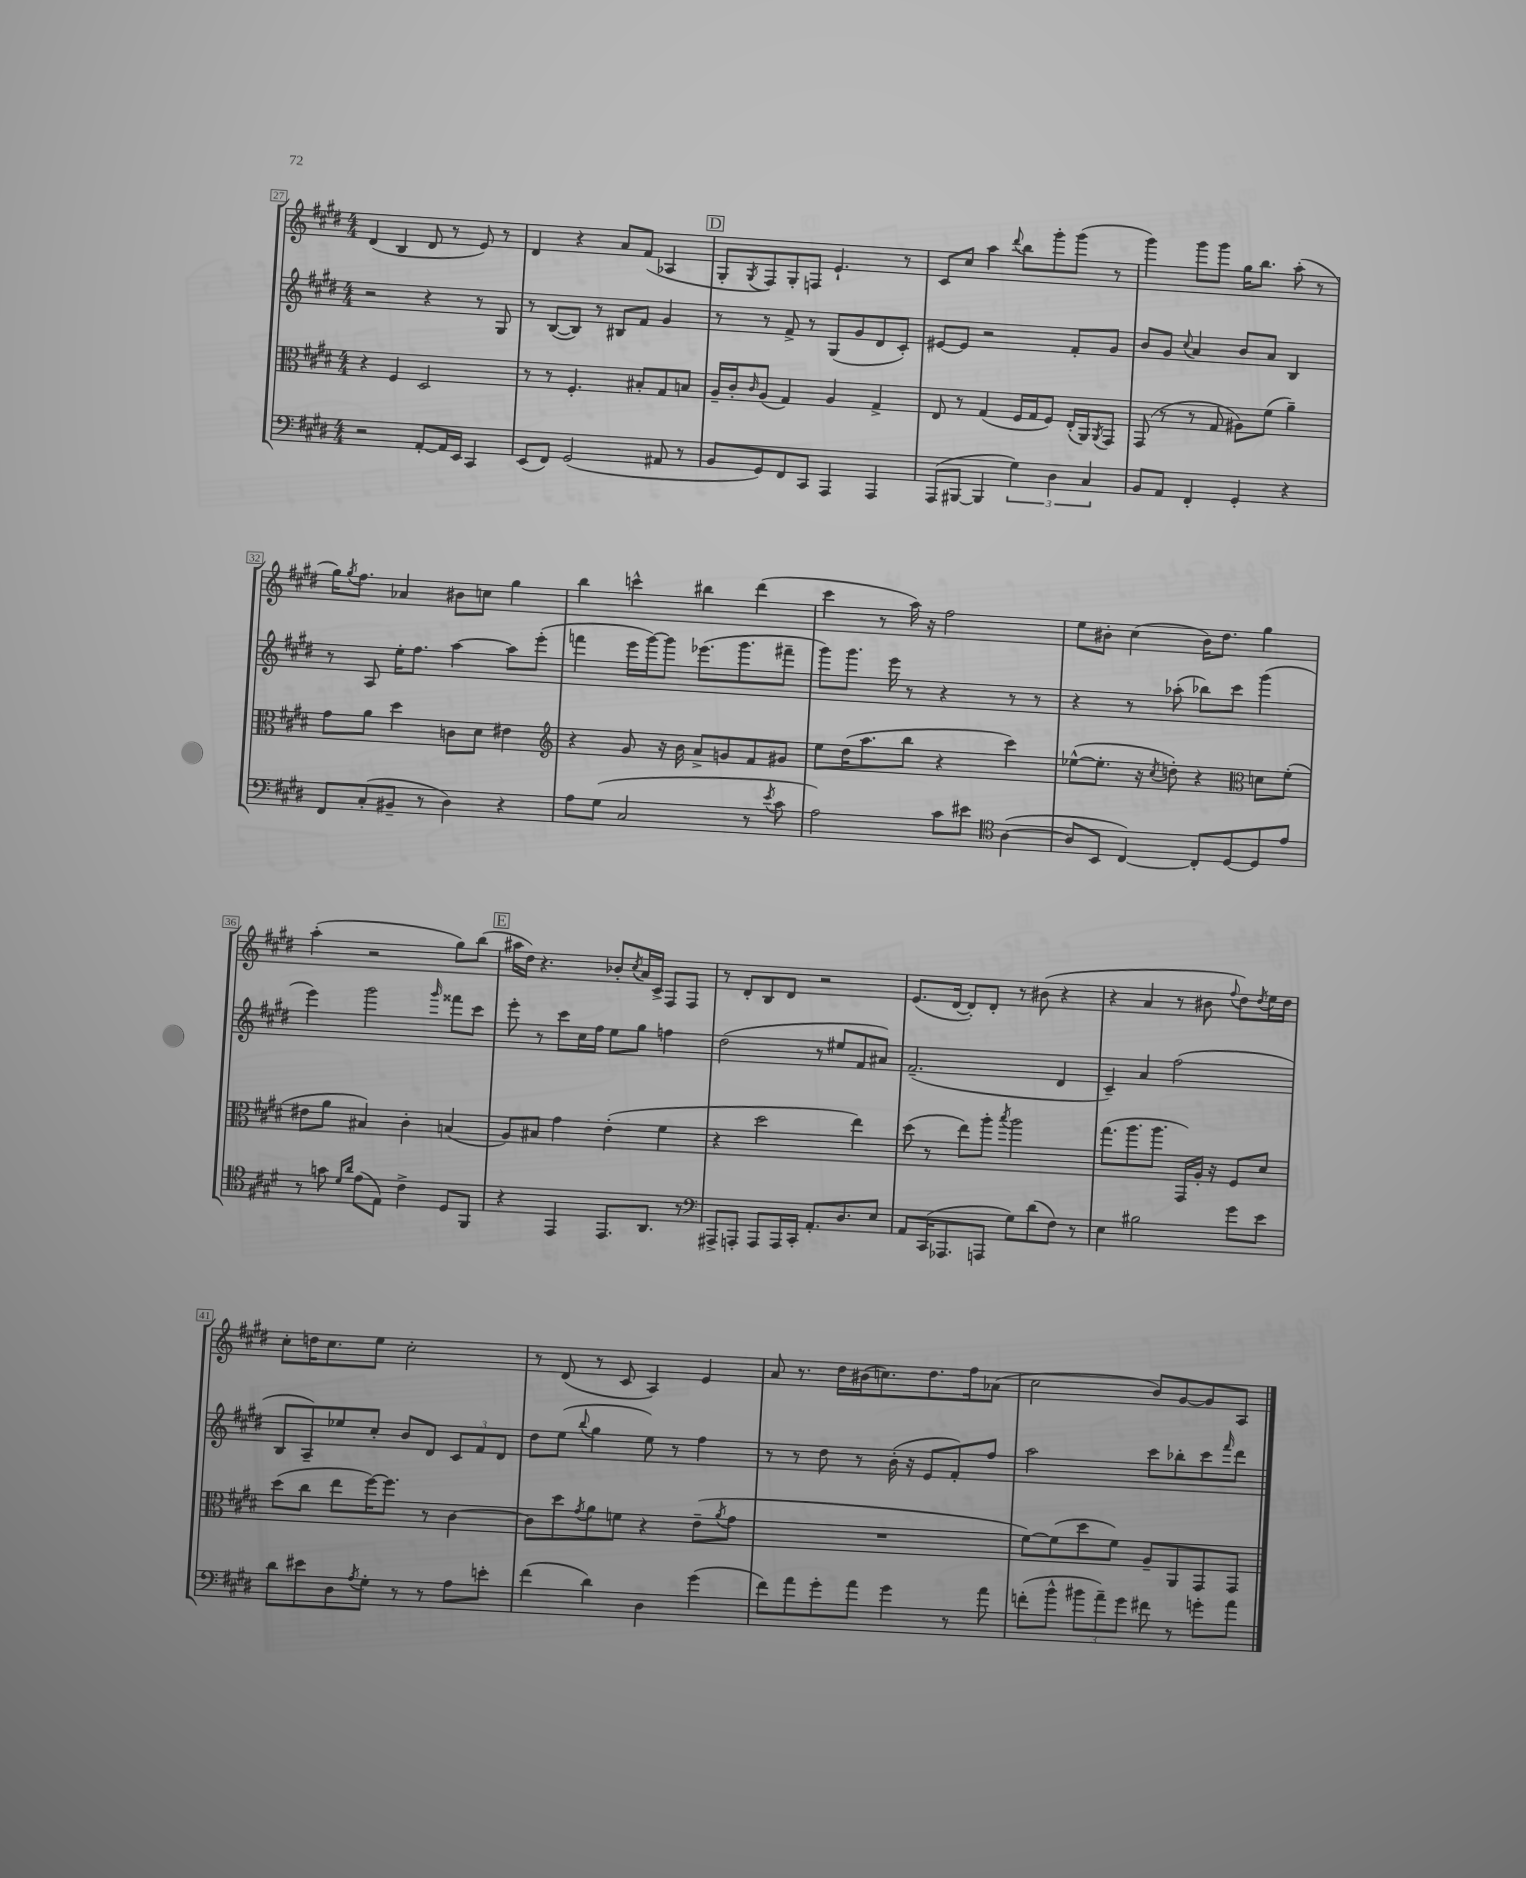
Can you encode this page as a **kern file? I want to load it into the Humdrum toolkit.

**kern	**kern	**kern	**kern
*staff4	*staff3	*staff2	*staff1
*clefF4	*clefC3	*clefG2	*clefG2
*k[f#c#g#d#]	*k[f#c#g#d#]	*k[f#c#g#d#]	*k[f#c#g#d#]
*M4/4	*M4/4	*M4/4	*M4/4
2r	4r	2r	(4d#/
.	4F#/	.	4B/
[8AA'/L	2D#/	4r	8d#/
16AA/]L	.	.	8r
16EE/JJ	.	.	.
4CC#/	.	8r	8e/)
.	.	8G#/	8r
=	=	=	=
(8EE/L	8r	8r	4d#/
8FF#/J)	8r	([8B/L	.
(2GG#/	4.F#'/	8B/]J)	4r
.	.	8r	.
.	.	8B#/L	8a/L
.	8B#'/L	8f#/J	(8f#/J
8AA#/	8G#/	4g#/	4A-/
8r	8B/J	.	.
=	=	=	=
8BB/L	16A~/LL	8r	8G#'/L
.	16c#'/J	.	.
.	16qqc#/	.	8qG#/
8GG#/)	(8A/J	8r	8F#/)
8FF#/	4G#/)	8f#^/	8G#'/
8CC#/J	.	8r	8F/J
4AAA/	4A/	(8G#/L	4.e`/
.	.	8g#/	.
4AAA/	4G#^/	8d#/	.
.	.	8c#'/J)	8r
=	=	=	=
(8AAA/L	8E/	[8e#/L	8c#/L
[8BBB#/J	8r	8e#/]J	8cc#/J
4BBB#/]	(4G#/	2r	4aa\
.	.	.	8qqddd#/
6G#\)	16F#/LL	.	8bb\L
.	16G#/J	.	.
.	8F#/J)	.	8ggg#'\
6D#\	.	.	.
.	(16E'/LL	8f#'/L	(8ggg#\J
.	16AA/J)	.	.
6C#/	.	.	.
.	8qAA/	.	.
.	8GG#/J	8g#/J	8r
=	=	=	=
8BB/L	(8GG#/	8b/L	4ggg#\)
8AA/J	8r	8g#/J	.
.	.	8qqcc#/	.
4FF#'/	8r	4a/	8ggg#\L
.	8G#/	.	8ggg#\J
4GG#'/	8A#\L)	8b/L	16gg#\LK
.	.	.	8.bb\J
.	(8f#\J	8a/J	.
4r	4a~\)	4B/	(8aa'\
.	.	.	8r
=	=	=	=
8FF#/L	8g#\L	8r	16gg#\LK)
.	.	.	8qgg#/
.	.	.	8.ff#\J
(8C#'/	8a\J	8A/	.
8BB#~/J	4dd#\	16ee'\LK	4a-/
.	.	8.ff#\J	.
8r	.	.	.
4D#\)	8c\L	[4aa\	8b#\L
.	8d#\J	.	8cc\J
4r	4e#\	8aa\]L	4gg#\
.	.	(8eee'\J	.
=	=	=	=
*	*clefG2	*	*
8A\L	4r	4fff\	4bb\
(8G#\J	.	.	.
2C#/	8g#/	16eee\LL	4ccc^^\
.	.	[16ggg#\J)	.
.	16r	8ggg#\]J	.
.	16b\	.	.
.	8a^/L	(8.eee-\L	4bb#\
.	8g/	.	.
.	.	8.ggg#\	.
8r	8f#/	.	(4ddd#\
8qe/	.	.	.
8c#\	8g#/J	8fff#~\J	.
=	=	=	=
2A\)	8ee\L	8ggg#\L)	4ccc#\
.	(16dd#\K	8.ggg#\J	.
.	8.aa\	.	.
.	.	.	8r
.	.	16eee\	.
.	8bb\J	8r	16aa\)
.	.	.	16r
8c#\L	4r	4r	2ff#\
8e#\J	.	.	.
*clefC4	*	*	*
([4A\	4ccc#\)	8r	.
.	.	8r	.
=	=	=	=
8A/]L	([8ee-^^\L	4r	8ee\L
8BB/J	8.ee-'\]J	.	8b#'\J
[4C#/)	.	8r	(4cc#\
.	16r	.	.
.	8qcc#/	.	.
.	8dd'\)	(8aa-'\	.
8C#'/]L	4r	8bb-\L)	16b#\LK)
.	.	.	8.dd#\J
[8D#/	.	8ccc#\J	.
*	*clefC3	*	*
8D#/]	8d\L	(4ggg#\	4gg#\
8e/J	(8f#'\J	.	.
=	=	=	=
8r	8e#\L	4eee\)	(4aa'\
8g\	8a\J	.	.
16qqd#/LL	.	.	.
16qqa/JJ	.	.	.
(8e\L	4B#/)	2ggg#\	2r
8E\J)	.	.	.
4c#^\	4c#'\	.	.
.	.	16qqggg#/	.
8D#/L	(4B/	8fff##\L	8gg#\L)
8FF#/J	.	8ccc#\J	(8bb\J
=	=	=	=
4r	8A/L)	8eee'\	16aa#\LL
.	.	.	16dd#\JJ)
.	8B#/J	8r	4.r
4EE/	4g#\	8ccc#\L	.
.	.	16cc#\L	.
.	.	16ff#\JJ	.
8.EE/L	(4e'\	8ee\L	8b-'/L
.	.	.	8qcc#/
.	.	8gg#\J	16a/L
8.AA/J	.	.	16c#^/JJ
.	4f#\	4ff\	8F#/L
8r	.	.	8F#/J
=	=	=	=
*clefF4	*	*	*
8AAA#^/L	4r	(2dd#\	8r
8AAA'/J	.	.	8d#'/L
8AAA/L	2dd#\	.	8B/
16AAA/L	.	.	8d#/J
16CC#'/JJ	.	.	.
8.AA'/L	.	8r	2r
.	.	8ee#/L	.
8.D#/	.	.	.
.	4ee\)	8f#/	.
8E/J	.	8a#/J)	.
=	=	=	=
8AA/L	(8dd#\	(2.f#~/	(8.e/L
(16CC#/K	8r	.	.
8.AAA-/	.	.	[16d#/Jk
.	8ee\L)	.	8d#'/]L)
8AAA/J	8aa'\J	.	8d#'/J
.	8qbb/	.	.
8G#\L)	2aa\	.	8r
(8d#\	.	.	(8b#\
8F#\J)	.	4d#/	4r
8r	.	.	.
=	=	=	=
4E\	(8.gg#\L	4c#~/)	4r
.	8.aa\	.	.
2B#\	.	4a/	4a/
.	8.aa\J	.	.
.	.	(2ff#\	8r
.	16GG#/LL)	.	.
.	16A'/JJ	.	8b#\
.	16r	.	.
.	.	.	8qqff#/
8g#\L	8F#/L	.	8dd#\L)
.	.	.	8qdd#/
8e\J	8d#/J	.	16ee\L
.	.	.	16dd#\JJ
=	=	=	=
8d#\L	(8dd#\L	8B/L	8cc#'\L
8e#\	8cc#\J	8A~/)	16dd\K
.	.	.	8.cc#\
8D#\	8ee\L	8ee-/	.
8qA/	.	.	.
8G#'\J	[16ff#\K)	8cc#'/J	8ee\J
.	8.ff#\]J	.	.
8r	.	8b/L	2cc#'\
8r	8r	8d#/J	.
8A\L	[4c#\	12c#/L	.
.	.	12f#/	.
8e'\J	.	.	.
.	.	12d#/J	.
=	=	=	=
(4f#\	8c#\]L	8dd#\L	8r
.	8dd#\	(8ee\J	(8d#/
.	8qg#/	8qqbb/	.
4d#\)	8a\	4gg#\	8r
.	8f\J	.	8c#/
4D#\	4r	8ee\)	4A/)
.	.	8r	.
(4g#\	(8e~\L	4ff#\	4e/
.	8qa/	.	.
.	8g#\J	.	.
=	=	=	=
8f#\L)	1r	8r	8a/
8a\	.	8r	8.r
8g#'\	.	8dd#\	.
.	.	.	16dd#\LL
8a\J	.	8r	(16b#\J
.	.	.	8.cc\)
4g#\	.	(16b'\	.
.	.	16r	.
.	.	8e/L	8.dd#\
8r	.	8f#'/)	.
.	.	.	16ff#\k
8a\	.	8ff#/J	(8a-\J
=	=	=	=
(8f'\L	[8f#\L)	2aa\	2cc#\
8b^^\J	(8f#\]	.	.
12b#\L	8dd#\	.	.
12a~\)	.	.	.
.	8f#\J)	.	.
12g#\J	.	.	.
8f#\	8A~/L	8ccc#\L	8b/L)
8r	8AA/	8bb-'\	[8g#/
8g'\L	8GG#/	8ccc#\	8g#/]
.	.	16qqfff#/	.
8a\J	8GG#/J	8ddd#\J	8A/J
==	==	==	==
*-	*-	*-	*-
